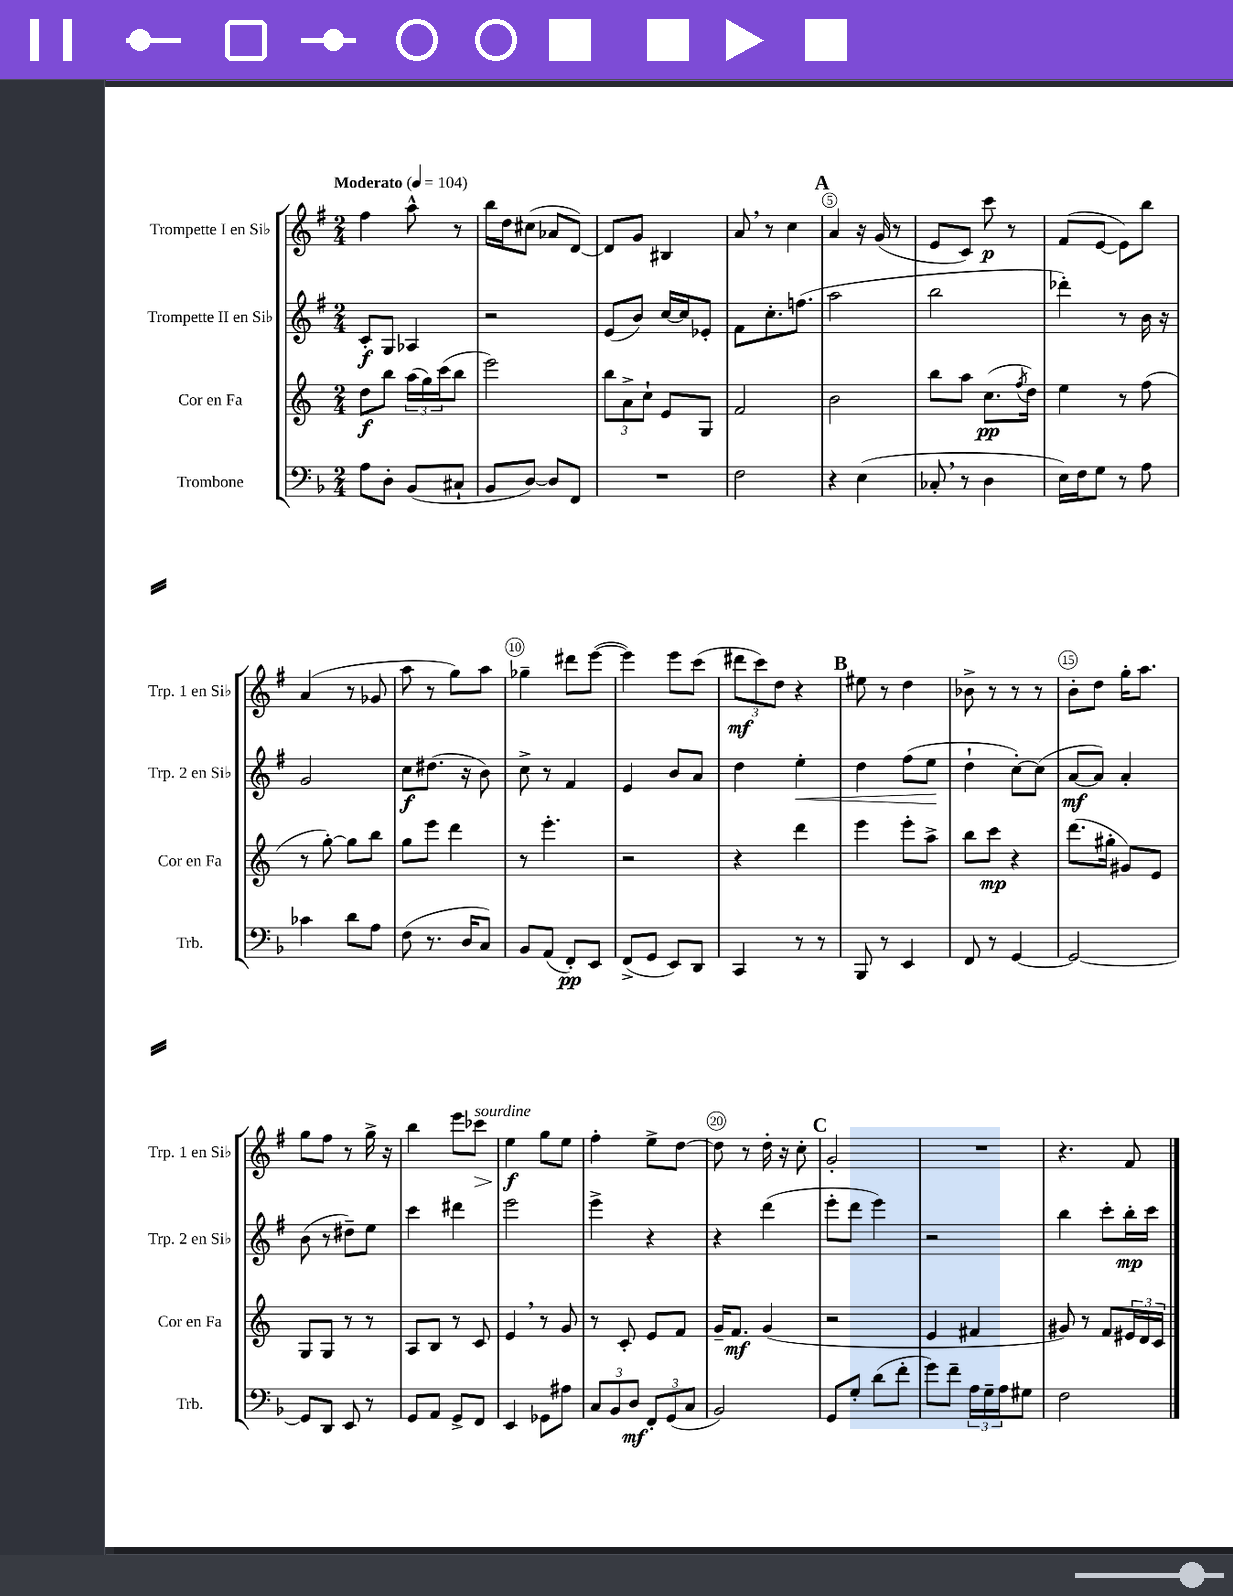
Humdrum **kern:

**kern	**kern	**kern	**kern
*staff4	*staff3	*staff2	*staff1
*clefF4	*clefG2	*clefG2	*clefG2
*k[b-]	*k[]	*k[f#]	*k[f#]
*M2/4	*M2/4	*M2/4	*M2/4
*MM104	*MM104	*MM104	*MM104
8A\L	8dd\L	8c'/L	4ff#\
8D'\J	8bb\J	8G/J	.
(8BB-/L	(24aa\LL	4A-/	8aa^^\
.	24gg\)	.	.
.	(24ccc\J	.	.
8C#`/J	8bb\J	.	8r
=	=	=	=
8BB-/L	2eee\)	2r	16bb\LL
.	.	.	16dd\J
[8D/J)	.	.	(8cc#\J
8D/]L	.	.	8a-/L
8FF/J	.	.	[8d/J)
=	=	=	=
2r	12bb\L	(8e/L	8d/]L
.	12a^\	.	.
.	.	8b/J)	8g/J
.	12cc`\J	.	.
.	8e/L	[16cc/LL	4B#/
.	.	16cc/]J	.
.	8G/J	8e-'/J	.
=	=	=	=
2F\	2f/	8f#\L	8a/
.	.	8.cc'\	8r
.	.	.	4cc\
.	.	(8.ff\J	.
=	=	=	=
4r	2b\	2aa\	4a/
(4E\	.	.	16r
.	.	.	(16g/
.	.	.	8r
=	=	=	=
8C-'/	8bb\L	2bb\	8e/L
8r	8aa\J	.	8c/J)
4D\	(8.cc\L	.	8ccc\
.	.	.	8r
.	8qff/	.	.
.	16dd\Jk)	.	.
=	=	=	=
16E\LL)	4ee\	4ddd-'\)	(8f#/L
16F\J	.	.	.
8G\J	.	.	[8e/J
8r	8r	8r	8e\]L)
8A\	(8ff\	16b\	8bb\J
.	.	16r	.
=	=	=	=
4c-\	8r	2g/	(4a/
.	[8gg'\)	.	.
8d\L	8gg\]L	.	8r
8A\J	8bb\J	.	8g-/
=	=	=	=
(8F\	8gg\L	8cc\L	8aa\
8.r	8eee\J	(8.dd#\J	8r
.	4ddd\	.	8gg\L)
16D/LK	.	16r	.
8C/J)	.	8b\)	8aa\J
=	=	=	=
8BB-/L	8r	8cc^\	4gg-~\
(8AA/J	4.eee'\	8r	.
8FF'/L)	.	4f#/	8ddd#\L
8EE/J	.	.	([8eee\J
=	=	=	=
(8FF^/L	2r	4e/	4eee\])
8GG/J	.	.	.
8EE/L)	.	8b/L	8eee\L
8DD/J	.	8a/J	(8ccc\J
=	=	=	=
4CC/	4r	4dd\	12ddd#\L
.	.	.	12ccc\)
.	.	.	12dd\J
8r	4ddd\	4ee'\	4r
8r	.	.	.
=	=	=	=
8BBB-/	4eee\	4dd\	8ee#\
8r	.	.	8r
4EE/	8eee'\L	(8ff#\L	4dd\
.	8aa^\J	8ee\J	.
=	=	=	=
8FF/	8bb\L	4dd`\	8b-^\
8r	8ccc\J	.	8r
[4GG/	4r	[8cc'\L)	8r
.	.	(8cc\]J	8r
=	=	=	=
2GG/_	(8.ddd\L	[8a/L	8b'\L
.	.	8a/]J)	8dd\J
.	16gg#'\Jk	.	.
.	8g#/L)	4a'/	16gg'\LK
.	.	.	8.aa\J
.	8e/J	.	.
=	=	=	=
8GG/]L	8G/L	(8b\	8gg\L
8DD/J	8G/J	8r	8ff#\J
8EE/	8r	8dd#~\L)	8r
8r	8r	8ee\J	16gg^\
.	.	.	16r
=	=	=	=
8GG/L	8A/L	4ccc\	4bb\
8AA/J	8B/J	.	.
8GG^/L	8r	4ddd#\	8eee\L
8FF/J	8c/	.	8ccc-\J
=	=	=	=
4EE/	4e/	2eee\	4ee\
8GG-\L	8r	.	8gg\L
8A#\J	8g/	.	8ee\J
=	=	=	=
12C/L	8r	4eee^\	4ff#'\
12BB-/	.	.	.
.	8c'/	.	.
12D/J	.	.	.
12FF'/L	8e/L	4r	8ee^\L
(12GG/	.	.	.
.	8f/J	.	[8dd\J
12C/J	.	.	.
=	=	=	=
2BB-/)	16g~/LK	4r	8dd\]
.	8.f/J	.	.
.	.	.	8r
.	(4g/	(4ddd\	16dd'\
.	.	.	16r
.	.	.	8cc'\
=	=	=	=
8GG/L	2r	8eee'\L	2g'/
8G'/J	.	8ddd\J	.
(8d\L	.	4eee\)	.
8f'\J	.	.	.
=	=	=	=
8g\L)	4e/	2r	2r
8f~\J	.	.	.
24A\LL	4f#/	.	.
24G~\	.	.	.
24A\J	.	.	.
8G#\J	.	.	.
=	=	=	=
2F\	8g#/)	4bb\	4.r
.	8r	.	.
.	8f/L	8ccc'\L	.
.	24e#/L	16bb'\L	8f#/
.	24d/	.	.
.	.	16ccc\JJ	.
.	24c/JJ	.	.
==	==	==	==
*-	*-	*-	*-
